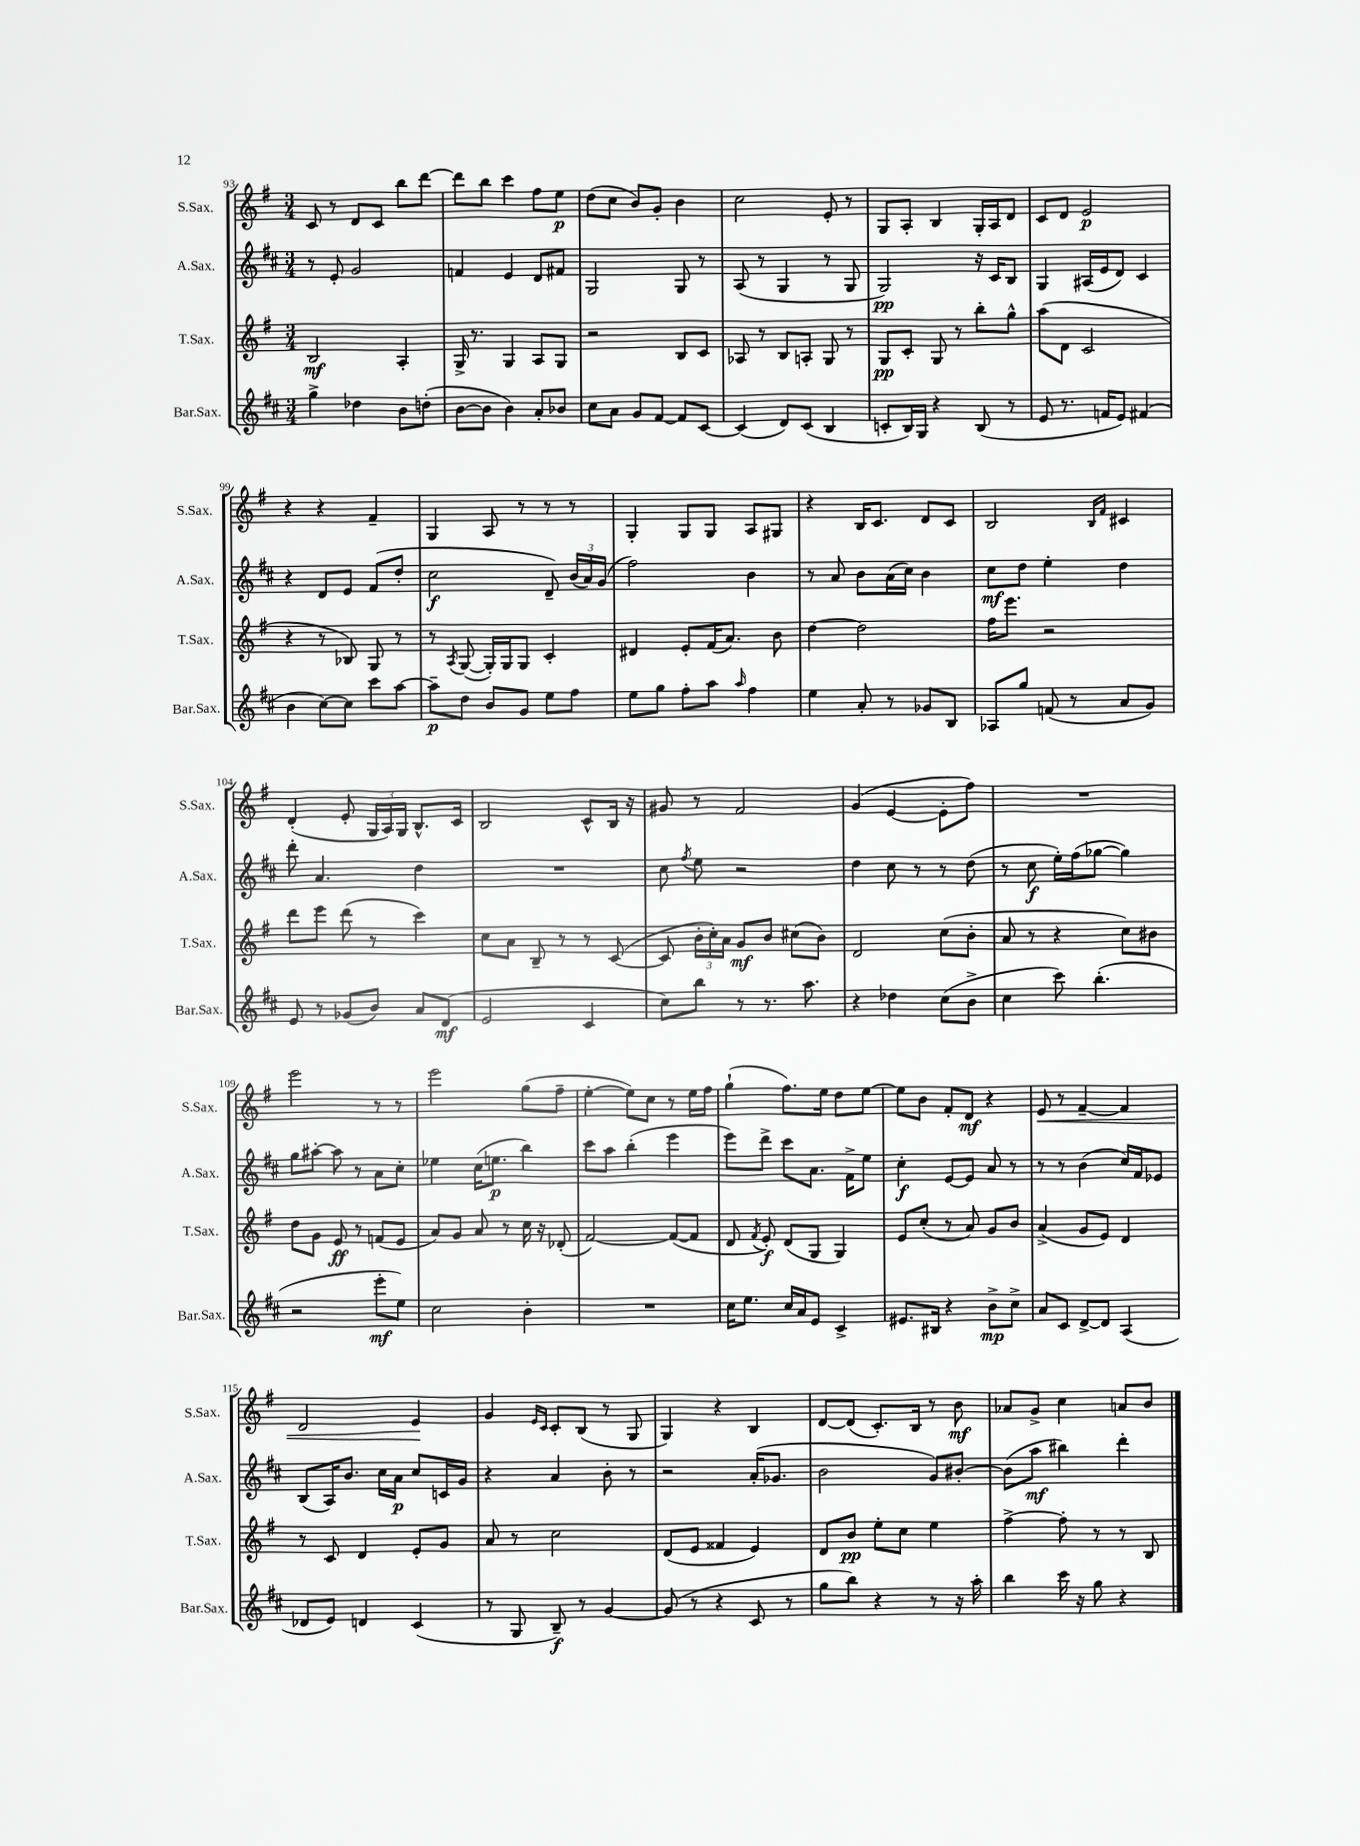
<<
\new StaffGroup <<
\new Staff = "s0" \with { instrumentName = "S.Sax." shortInstrumentName = "S.Sax." } {
    \clef treble \key g \major \numericTimeSignature \time 3/4
    \autoBeamOff c'8 r8 d'8[ c'8] b''8[ d'''8]~ |
    d'''8[ b''8] c'''4 fis''8[ e''8]\p |
    d''8[( c''8] b'8[) g'8]-. b'4 |
    c''2 e'8-. r8 |
    g8[ a8]-. b4 g16[-. a16 d'8] |
    c'8[ d'8] e'2\p |
    r4 r4 fis'4-- |
    g4 a8 r8 r8 r8 |
    g4-. g8[ g8] a8[ gis8] |
    r4 b16[ c'8.] d'8[ c'8] |
    b2 \grace { b16[ fis'16] } cis'4 |
    d'4-.( e'8-. \tuplet 3/2 { g16[ a16) g16] } b8.[-^ c'16] |
    b2 c'8[-^ b16] r16 |
    gis'8 r8 fis'2 |
    g'4( e'4~ e'8[-. fis''8]) |
    R2. |
    e'''2 r8 r8 |
    e'''2 g''8[( fis''8]-- |
    e''4~-. e''8[) c''8] r8 e''16[ fis''16] |
    g''4-!( fis''8.[) e''16] d''8[ e''8]~ |
    e''8[ b'8] fis'8[-. d'8]\mf r4 |
    e'8\< r8 fis'4~-- fis'4 |
    d'2 e'4\! |
    g'4 \grace { e'16[ c'16] } c'8[-. b8]( r8 g8 |
    g4) r4 b4 |
    d'8[~ d'8]( c'8.[-.) b16] r8 b'8\mf |
    aes'8[ g'8]-> c''4 a'8[ b'8] \bar "|." |
}
\new Staff = "s1" \with { instrumentName = "A.Sax." shortInstrumentName = "A.Sax." } {
    \clef treble \key d \major \numericTimeSignature \time 3/4
    \autoBeamOff r8 e'8-. g'2 |
    f'4 e'4 d'8[ fis'8] |
    g2 g8 r8 |
    a8( r8 g4 r8 g8 |
    g2\pp) r16 cis'16[ b8] |
    g4 ais16[( e'16 d'8]) cis'4 |
    r4 d'8[ e'8] fis'8[( d''8]-. |
    cis''2\f d'8--) \tuplet 3/2 { b'16[( a'16) g'16]( } |
    fis''2) b'4 |
    r8 a'8 b'8[ a'16( cis''16]) b'4 |
    cis''8[\mf d''8] e''4-. d''4 |
    d'''8-. a'4. d''4 |
    R2. |
    cis''8 \acciaccatura { fis''8 } e''8 r2 |
    d''4 cis''8 r8 r8 d''8( |
    r8 cis''8\f e''16[-.) fis''16( ges''8]~ ges''4) |
    g''8[ ais''8]~-. ais''8 r8 a'8[ cis''8]-. |
    ees''4 cis''16[( e''8.]\p b''4) |
    cis'''8[ a''8] b''4-.( e'''4 |
    e'''8[) d'''8]-> cis'''8[ a'8.] fis'16[-> e''8] |
    cis''4-.\f e'8[~ e'8] a'8 r8 |
    r8 r8 b'4( cis''16[) fis'16 ees'8] |
    b8[( a16) b'8.] cis''16[ a'16]\p cis''8[ c'16 g'16] |
    r4 a'4 b'8-. r8 |
    r2 a'16[-.( ges'8.] |
    b'2 g'8[) bis'8]~-. |
    bis'8[( a''8]\mf bis''4) d'''4-. \bar "|." |
}
\new Staff = "s2" \with { instrumentName = "T.Sax." shortInstrumentName = "T.Sax." } {
    \clef treble \key g \major \numericTimeSignature \time 3/4
    \autoBeamOff b2\mf a4-. |
    g16-> r8. g4 a8[ g8] |
    r2 b8[ c'8] |
    aes8 r8 b8[ a8]-. g8 r8 |
    g8[\pp c'8]-. g8 r8 b''8[-. g''8]-^ |
    a''8[( d'8] c'2 |
    r4 r8 bes8) g8 r8 |
    r8 \acciaccatura { a8 } g8~( g16[-.) g16 g8] c'4-. |
    dis'4 e'8[-. fis'16( a'8.]) b'8 |
    d''4~ d''2 |
    fis''16[ e'''8.] r2 |
    d'''8[ e'''8] d'''8( r8 c'''4) |
    c''8[ a'8] b8-- r8 r8 c'8~( |
    c'8 \tuplet 3/2 { b'16[-. c''16-.) a'16] } g'8[\mf b'8] cis''8[( b'8]) |
    d'2 c''8[( b'8]-. |
    a'8 r8 r4 c''8[) bis'8] |
    d''8[ g'8] e'8\ff r8 f'8[( e'8] |
    a'8[) g'8] a'8 r8 c''16 r16 des'8-.( |
    fis'2~) fis'8[~( fis'8] |
    d'8 \acciaccatura { fis'8 } e'8-.\f) d'8[( g8] g4) |
    e'8[ c''8]-.( r8 a'8) g'8[ b'8] |
    a'4->( g'8[ e'8]) d'4 |
    r8 c'8 d'4 e'8[-. g'8] |
    a'8 r8 c''2 |
    d'8[( e'8] fisis'4 e'4) |
    d'8[ b'8]\pp e''8[-. c''8] e''4 |
    fis''4~-> fis''8-. r8 r8 b8 \bar "|." |
}
\new Staff = "s3" \with { instrumentName = "Bar.Sax." shortInstrumentName = "Bar.Sax." } {
    \clef treble \key d \major \numericTimeSignature \time 3/4
    \autoBeamOff g''4-> des''4 b'8[ d''8]-.( |
    b'8[~ b'8] b'4) a'8[-. bes'8] |
    cis''8[ a'8] g'8[ fis'8]~ fis'8[ cis'8]~ |
    cis'4( d'8[) cis'8]( b4 |
    c'8[-. b16) g16] r4 b8( r8 |
    e'8 r8. f'16[ e'8]) fis'4( |
    b'4 cis''8[~) cis''8] cis'''8[ a''8]~ |
    a''8[--\p d''8] b'8[ g'8] e''8[ fis''8] |
    e''8[ g''8] fis''8[-. a''8] \grace { a''16 } fis''4 |
    e''4 a'8-. r8 ges'8[ b8] |
    aes8[ g''8] f'8( r8 a'8[ g'8]) |
    e'8 r8 ges'8[( b'8]) a'8[ d'8]\mf( |
    e'2 cis'4 |
    cis''8[) b''8] r8 r8. a''8. |
    r4 des''4 cis''8[( b'8]-> |
    cis''4 cis'''8) b''4.-.( |
    r2 e'''8[-.\mf e''8]) |
    cis''2 b'4-. |
    R2. |
    cis''16[ e''8.] cis''16[ a'16 e'8] cis'4-> |
    eis'8.[ bis16] r4 b'8[->\mp cis''8]-> |
    a'8[ cis'8] d'8[~-> d'8] a4( |
    des'8[ e'8]) d'4 cis'4( |
    r8 g8 b8--\f) r8 g'4~ |
    g'8( r8 r4 cis'8 r8 |
    g''8[ b''8]) r4 r8 r16 a''16-. |
    b''4 cis'''16 r16 g''8 r4 \bar "|." |
}
>>
>>
\layout { \context { \Score currentBarNumber = #93 } }
